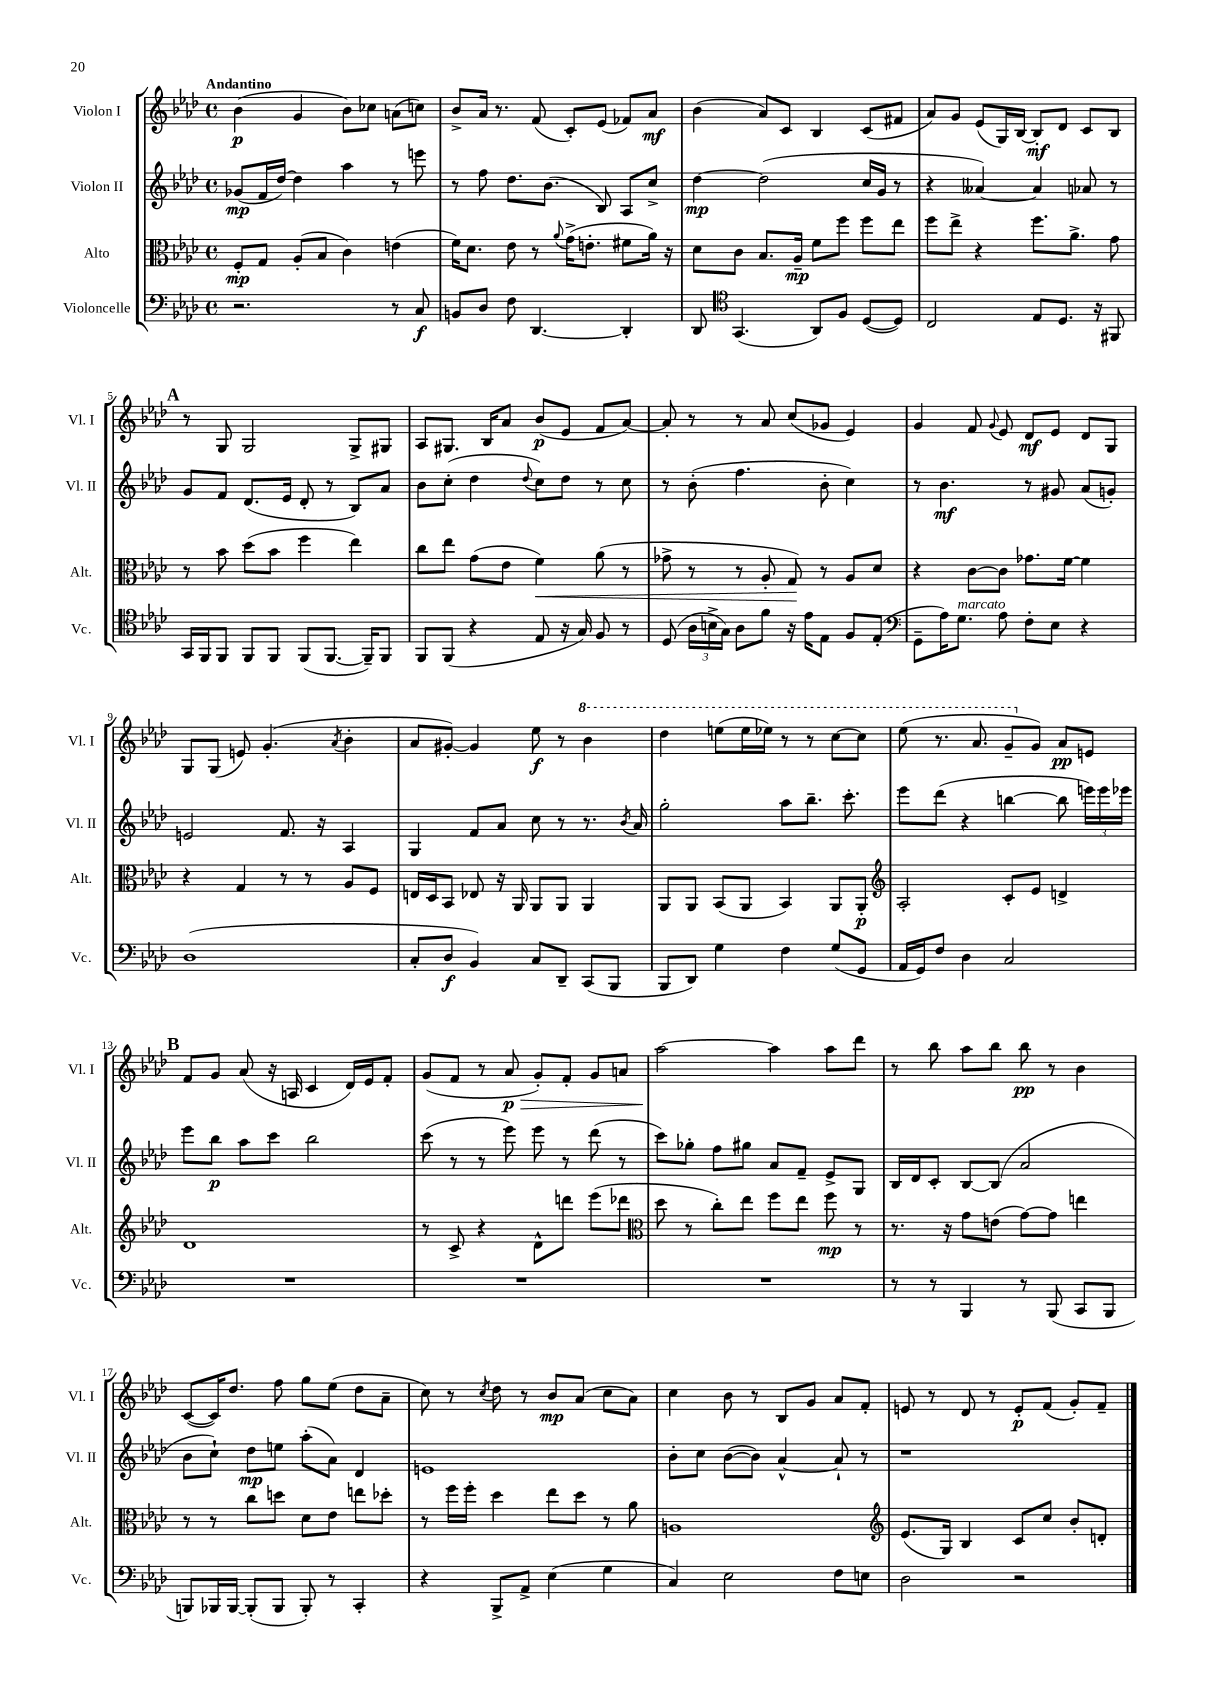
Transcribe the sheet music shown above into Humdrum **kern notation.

**kern	**kern	**kern	**kern
*staff4	*staff3	*staff2	*staff1
*clefF4	*clefC3	*clefG2	*clefG2
*k[b-e-a-d-]	*k[b-e-a-d-]	*k[b-e-a-d-]	*k[b-e-a-d-]
*M4/4	*M4/4	*M4/4	*M4/4
*met(c)	*met(c)	*met(c)	*met(c)
2.r	8F'	(8g-	(4b-
.	8G	16f	.
.	.	[16dd-)	.
.	(8A-'	4dd-]	4g
.	8B-	.	.
.	4c)	4aa-	8b-)
.	.	.	8cc-
8r	(4e	8r	(8a
8C	.	8eee	8cc)
=	=	=	=
8BB	16f)	8r	8b-^
.	8.d-	.	.
8D-	.	8ff	16a-
.	.	.	8.r
8F	8e-	8.dd-	.
[4.DD-	8r	.	(8f
.	.	(8.b-	.
.	8qqa-	.	.
.	(16g^	.	8c')
.	8.e'	.	.
.	.	8B-)	(8e-
4DD-']	8f#	8A-	8f-)
.	16a-)	8cc^	8a-
.	16r	.	.
=	=	=	=
8DD-	8d-	[4dd-	(4b-
*clefC4	*	*	*
(4.GG	8c	.	.
.	8.B-	(2dd-]	8a-)
.	.	.	8c
.	16A-~	.	.
8AA-)	8f	.	4B-
8F	8ff	.	.
([8D-	8ff	16cc	(8c
.	.	16g	.
8D-])	8ee-	8r	8f#
=	=	=	=
2C	8ff	4r	8a-)
.	8ee-^	.	8g
.	4r	[4a--)	(8e-
.	.	.	16G)
.	.	.	[16B-
8E-	8.ff	4a--]	8B-']
8.D-	.	.	8d-
.	8.a-^	.	.
.	.	8a-	8c
16r	.	.	.
8FF#	8g	8r	8B-
=	=	=	=
16GG	8r	8g	8r
16FF	.	.	.
8FF	8b-	8f	8G
8FF	(8dd-	(8.d-	2G
8FF	8b-	.	.
.	.	16e-	.
(8FF	4ff	8d-'	.
[8.FF	.	8r	.
.	4ee-)	8B-)	8G^
16FF~])	.	.	.
8FF	.	8a-	8G#
=	=	=	=
8FF	8cc	8b-	8A-
(8FF	8ee-	(8cc'	8.G#
4r	(8g	4dd-	.
.	.	.	16B-
.	8e-	.	8a-
.	.	8qqdd-	.
8E-	4f)	8cc)	(8b-
16r	.	8dd-	8e-
16G)	.	.	.
8F	(8a-	8r	8f
8r	8r	8cc	[8a-)
=	=	=	=
(8D-	8g-^	8r	8a-']
24A-	8r	(8b-'	8r
24B^	.	.	.
24G)	.	.	.
8A-	8r	4.ff	8r
8f	8A-'	.	8a-
16r	8G)	.	(8cc
16e-	.	.	.
8E-	8r	8b-'	8g-
8F	8A-	4cc)	4e-)
(8E-'	8d-	.	.
=	=	=	=
*clefF4	*	*	*
8GG~	4r	8r	4g
16A-)	.	4.b-	.
8.G	.	.	.
.	[8c	.	8f
.	.	.	8qqg
8A-	8c]	.	8e-
8F'	8.g-	8r	8d-
8E-	.	8g#	8e-
.	[16f	.	.
4r	4f]	(8a-	8d-
.	.	8g')	8G
=	=	=	=
(1D-	4r	2e	8G
.	.	.	(8G
.	4G	.	8e)
.	.	.	(4.g'
.	8r	8.f	.
.	8r	.	.
.	.	16r	.
.	.	.	8qa-
.	8A-	4A-	4b-'
.	8F	.	.
=	=	=	=
8C'	16E	4G	8a-
.	16D-	.	.
8D-	8BB-	.	[8g#')
4BB-)	8E-	8f	4g#]
.	16r	8a-	.
.	16AA-	.	.
8C	8AA-	8cc	8ee-
8DD-~	8AA-	8r	8r
(8CC	4AA-	8.r	4bb-
8BBB-	.	.	.
.	.	8qb-	.
.	.	16a-	.
=	=	=	=
8BBB-	8AA-	2gg'	4ddd-
8DD-)	8AA-	.	.
4G	(8BB-	.	(8eee
.	8AA-	.	16eee
.	.	.	16eee-)
4F	4BB-)	8aa-	8r
.	.	8.bb-~	8r
(8G	8AA-	.	[8ccc
.	.	8.ccc'	.
8GG	8AA-'	.	8ccc]
=	=	=	=
*	*clefG2	*	*
16AA-	2A-'	8eee-	(8eee-
16GG)	.	.	.
8F	.	(8ddd-	8.r
4D-	.	4r	.
.	.	.	8.aa-
2C	8c'	[4bb	8gg~
.	8e-	.	8g)
.	4d^	8bb]	8a-
.	.	24eee)	8e
.	.	24eee	.
.	.	24eee-	.
=	=	=	=
1r	1d-	8eee-	8f
.	.	8bb-	8g
.	.	8aa-	(8a-
.	.	8ccc	16r
.	.	.	16A
.	.	2bb-	4c
.	.	.	16d-)
.	.	.	16e-
.	.	.	8f'
=	=	=	=
1r	8r	(8ccc	(8g
.	8c^	8r	8f
.	4r	8r	8r
.	.	8eee-)	8a-
.	8d-^^	8eee-	8g')
.	8ddd	8r	8f'
.	(8eee-	(8ddd-	8g
.	8ddd-	8r	8a
=	=	=	=
*	*clefC3	*	*
1r	8dd-	8ccc)	[2aa-
.	8r	8gg-'	.
.	8cc')	8ff	.
.	8ee-	8gg#	.
.	8ff	8a-	4aa-]
.	8ee-	8f~	.
.	8ff	8e-^	8aa-
.	8r	8G	8ddd-
=	=	=	=
8r	8.r	16B-	8r
.	.	16d-	.
8r	.	8c'	8bb-
.	16r	.	.
4BBB-	8g	[8B-	8aa-
.	(8e	(8B-]	8bb-
8r	[8g)	2a-	8bb-
(8BBB-	8g]	.	8r
8CC	4ee	.	4b-
8BBB-	.	.	.
=	=	=	=
8BBB)	8r	8b-	([8c
16BBB-	8r	8cc`)	16c])
[16BBB-	.	.	8.dd-
(8BBB-']	8cc	8dd-	.
8BBB-	8dd	8ee	8ff
8BBB-')	8d-	(8aa-'	8gg
8r	8e-	8a-)	(8ee-
4CC'	8ee	4d-	8dd-
.	8dd-'	.	8a-~
=	=	=	=
4r	8r	1e	8cc)
.	16ff	.	8r
.	16ff'	.	.
.	.	.	8qcc
8BBB-^	4dd-	.	8dd-
8AA-^	.	.	8r
(4E-	8ee-	.	8b-
.	8dd-	.	(8a-
4G	8r	.	8cc
.	8a-	.	8a-)
=	=	=	=
4C)	1A	8b-'	4cc
.	.	8cc	.
2E-	.	([8b-	8b-
.	.	8b-])	8r
.	.	[4a-^^	8B-
.	.	.	8g
8F	.	8a-`]	8a-
8E	.	8r	8f'
=	=	=	=
*	*clefG2	*	*
2D-	(8.e-	1r	8e
.	.	.	8r
.	16G)	.	.
.	4B-	.	8d-
.	.	.	8r
2r	8c	.	8e'
.	8cc	.	(8f
.	8b-'	.	8g')
.	8d'	.	8f~
==	==	==	==
*-	*-	*-	*-
